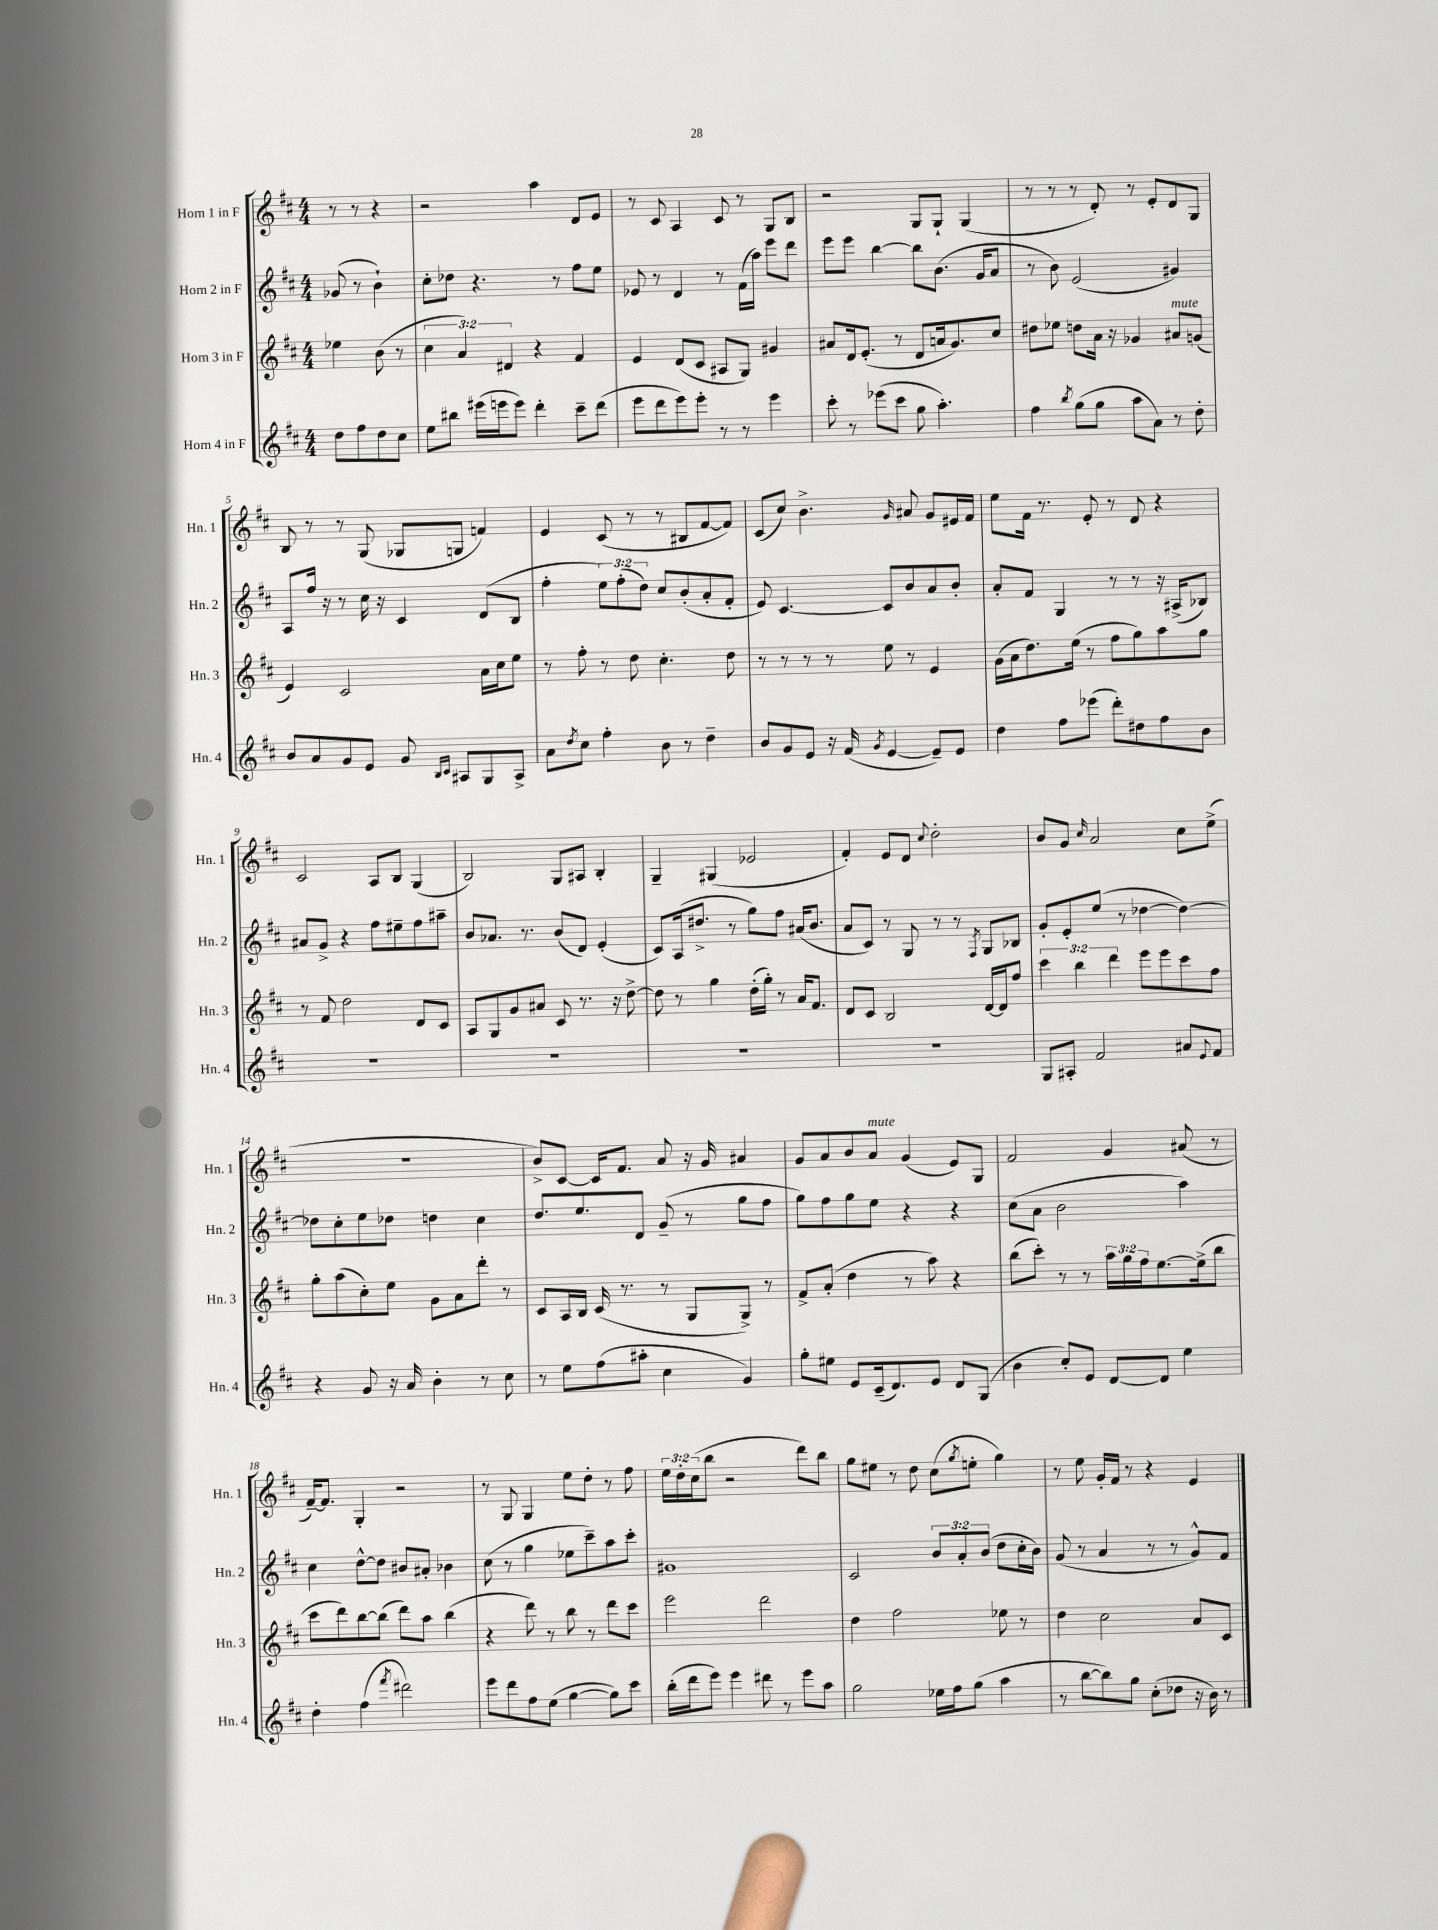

**kern	**kern	**kern	**kern
*part4	*part3	*part2	*part1
*staff4	*staff3	*staff2	*staff1
*I"Horn 4 in F	*I"Horn 3 in F	*I"Horn 2 in F	*I"Horn 1 in F
*I'Hn. 4	*I'Hn. 3	*I'Hn. 2	*I'Hn. 1
*clefG2	*clefG2	*clefG2	*clefG2
*k[f#c#]	*k[f#c#]	*k[f#c#]	*k[f#c#]
*M4/4	*M4/4	*M4/4	*M4/4
=	=	=	=
8dd\L	4ee-X\	(8g-X/	8r
8ff#\	.	8r	8r
8dd\	(8b\	4b`\)	4r
8cc#\J	8r	.	.
=1	=1	=1	=1
8ee\L	6cc#\	8cc#'\L	2r
8bb#X\J	.	8dd-X\J	.
.	6a/)	.	.
(16eee#X\LL	.	4.r	.
16eeen\J	.	.	.
.	6d#X/	.	.
8eee\J)	.	.	.
4ddd'\	4r	.	4aa\
.	.	8r	.
8ccc#~\L	4f#/	8ff#\L	8d/L
(8ddd\J	.	8ee\J	8e/J
=2	=2	=2	=2
8eee\L	4e/	8e-X/	8r
8ddd\	.	8r	8c#/
8eee\)	(8d/L	4d/	4A/
8eee'\J	8c#/J	.	.
8r	8A#X/L	8r	8c#/
8r	8G/J)	(16f#\LL	8r
.	.	16aa\JJ)	.
4eee\	4g#X/	8eee\L	8G/L
.	.	8ddd\J	8B/J
=3	=3	=3	=3
8ccc#'\	8a#X/L	8eee\L	2r
8r	16d/k	8eee\J	.
.	(8.e'/J	.	.
(8eee-X\L	.	[4bb\	.
8ccc#\J	8r	.	.
8gg\	8d/L	8bb\L]	8G/L
4.aa'\)	16an/k	(8.b\J	8G`/J
.	8.g/)	.	.
.	.	.	(4G/
.	.	16g/KL	.
.	8cc#/J	8a/J	.
=4	=4	=4	=4
4ff#\	8dd#X\L	8r	8r
.	8ee-X\J	8b\)	8r
8qbb/	.	.	.
(8gg\L	8ddn\L	(2e/	8r
8gg\J	16a\Jk	.	8d'/)
.	16r	.	.
8aa\L	4g-X/	.	8r
8a\J)	.	.	8e'/L
!	!LO:TX:a:i:t=mute	!	!
8r	8a#X/L	4g#X/)	8d/
8dd'\	(8gn/J	.	8G/J
!!LO:LB:g=z
=5	=5	=5	=5
8b/L	4e/)	8A/L	8B/
8a/	.	16ff#/Jk	8r
.	.	16r	.
8g/	2c#/	8r	8r
8e/J	.	16cc#\	(8G/
.	.	16r	.
8g/	.	4c#/	8G-X/L
16qqB/LL	.	.	.
16qqc#/JJ	.	.	.
8A#X/L	.	.	8Gn/J
8G/	16a\LL	(8d/L	4fn/)
.	16cc#\J	.	.
8A#^/J	8ee\J	8B/J	.
=6	=6	=6	=6
8a\L	8r	4ff#'\	4e/
8qdd/	.	.	.
8cc#\J	8ff#'\	.	.
4ff#'\	8r	12ee\L)	(8c#/
.	.	(12ff#'\	.
.	8dd\	.	8r
.	.	12dd\J)	.
8b\	4.cc#'\	8cc#/L	8r
8r	.	(8b'/	8B#X/L
4dd~\	.	8a'/	[8f#/
.	8dd\	8f#'/J	8f#/J])
=7	=7	=7	=7
8b/L	8r	8e/)	(8c#/L
8g/	8r	[4.c#/	8cc#/J)
8e/J	8r	.	4.b^\
16r	8r	.	.
(16f#/	.	.	.
8qg/	.	.	.
[4e/	8ee\	8c#/L]	.
.	.	.	16qqg/
.	8r	8b/	8a#X/
8e~/L])	4e/	8a/	8g/L
8e/J	.	8b'/J	16e#X/L
.	.	.	16f#/JJ
=8	=8	=8	=8
4dd\	(16g\LL	8a'/L	8ee\L
.	16a\J	.	.
.	8.dd\)	8f#/J	16f#\Jk
.	.	.	8.r
8ff#\L	.	4G/	.
.	(16ee\Jk	.	.
(8eee-X\J	8r	.	8e'/
8ddd'\L)	8ff#\L	8r	8r
8dd#X\	8gg\)	8r	8d/
8ff#\	8aa\	16r	4r
.	.	(16A#X^/KL	.
8b\J	8gg\J	8B-X/J)	.
!!LO:LB:g=z
=9	=9	=9	=9
1r	8r	8a#X/L	2c#/
.	8f#/	8g^/J	.
.	2dd\	4r	.
.	.	8ff#\L	8A/L
.	.	8ee#X~\	8B/J
.	8d/L	8ff#\	(4G/
.	8c#/J	8aa#X~\J	.
=10	=10	=10	=10
1r	8A/L	8b/L	2B/)
.	8G/	8.a-X/J	.
.	8g/	.	.
.	.	8.r	.
.	8a#X/J	.	.
.	8c#/	(8b/L	8G/L
.	8.r	8d/J)	8A#X/J
.	.	(4e'/	4B'/
.	16r	.	.
.	[8dd^\	.	.
=11	=11	=11	=11
1r	8dd\]	8c#/L)	4G~/
.	8r	(16A/k	.
.	.	8.dd#X^/J	.
.	4gg\	.	(4G#X/
.	.	8r	.
.	(16dd'\LL	8gg\L)	2e-X/
.	16gg'\JJ)	.	.
.	8r	8ff#\J	.
.	16a/KL	(16a#X/KL	.
.	8.f#/J	8.b/J	.
=12	=12	=12	=12
1r	8d/L	8a/L	4f#'/)
.	8c#/J	8c#/J)	.
.	2B/	8r	8e/L
.	.	8G/	8d/J
.	.	.	8qqcc#/
.	.	8r	2dd'\
.	.	8r	.
.	.	8qF#/	.
.	[16d/LL	8G/L	.
.	16d/J]	.	.
.	8ff#/J	8B-X/J	.
=13	=13	=13	=13
8G/L	6ccc#\	8g'/L	8b/L
8A#X'/J	.	8e'/	8g/J
.	6bb\	.	.
.	.	.	16qqcc#/
2f#/	.	(8ee/J	2a/
.	6ddd\	.	.
.	.	8r	.
.	8eee\L	[4dd-X\	.
.	8eee\	.	.
8a#X/L	8ccc#\	4dd-\_)	8cc#\L
8qqe/	.	.	.
8f#/J	8ff#\J	.	(8ee^\J
!!LO:LB:g=z
=14	=14	=14	=14
4r	8gg'\L	8dd-X\L]	1r
.	(8aa\	8cc#'\	.
8g/	8cc#'\)	8ee\	.
16r	8ee\J	8dd-X\J	.
16a/	.	.	.
4b'\	8g\L	4ddn\	.
.	8a\	.	.
8r	8ddd'\J	4cc#\	.
8cc#\	8r	.	.
=15	=15	=15	=15
8r	8c#/L	8.dd/L	8b^/L)
8ee\L	16A/L	.	[8c#/J
.	16B/JJ	8.ee/	.
(8ff#\	(16c#/	.	16c#/KL]
.	8.r	.	8.f#/J
8aa#X'\J	.	8d/J	.
4cc#\	8r	(8g~/	8a/
.	8G/L	8r	16r
.	.	.	16g/
4g/)	8G^/J)	8gg\L	4a#X/
.	8r	8ff#\J	.
=16	=16	=16	=16
8gg'\L	8f#^/L	8gg\L)	8g/L
8ee#X\J	(8a'/J	8ff#\	8a/
8e/L	4dd\	8gg\	8b/
!	!	!	!LO:TX:a:i:t=mute
(16c#~/k	.	8ee\J	8a/J
8.d/)	.	.	.
.	8r	4r	(4g/
8e/J	8aa\)	.	.
8d/L	4r	4r	8e/L)
(8G/J	.	.	8G/J
=17	=17	=17	=17
4b\	(8bb\L	(8cc#\L	2f#/
.	8ccc#'\J)	8a\J	.
8cc#'/L)	8r	2b\	.
8e/J	8r	.	.
[8d/L	24aa\LL	.	4g/
.	24gg\	.	.
.	24ff#\J	.	.
8d/J]	[8.ee\	.	.
4ee\	.	4aa\)	(8a#X/
.	(16ee^\k]	.	.
.	8bb\J	.	8r
!!LO:LB:g=z
=18	=18	=18	=18
4dd'\	8ccc#\L	4cc#\	[16f#~/KL)
.	.	.	8.f#/J]
.	8ddd\)	.	.
(4ff#\	[8bb\	[8dd^^\L	4G'/
.	(8bb\J]	8dd\J]	.
8qfff#/	.	.	.
2ddd#X\)	8ddd\L)	8b#X/L	2r
.	8aa\J	8a#X'/J	.
.	(4bb\	4b-X\	.
=19	=19	=19	=19
8eee\L	4r	(8cc#\	8r
8ddd\	.	8r	8G/
8ff#\	8ddd\)	4gg\	4G/
(8ee\J	8r	.	.
[4gg\	8bb\	8ee-X\L	8ee\L
.	8r	8ccc#~\)	8dd'\J
8gg\L])	8ddd\L	8aa\	8r
8ccc#\J	8ccc#\J	8ccc#'\J	8ff#\
=20	=20	=20	=20
(16bb'\LL	2eee\	1g#X	24ee\LL
.	.	.	24dd'\
16ddd\J	.	.	.
.	.	.	(24cc#\J
8eee\J)	.	.	8bb\J
4eee\	.	.	2r
8ddd#X\	2ddd\	.	.
8r	.	.	.
8eee\L	.	.	8ddd\L)
8aa\J	.	.	8bb\J
=21	=21	=21	=21
2gg\	4dd\	2c#/	8gg\L
.	.	.	8ee#X\J
.	2ff#\	.	8r
.	.	.	8dd\
16ee-X\LL	.	12b/L	(8cc#\L
16ff#\J	.	.	.
.	.	12a'/	.
.	.	.	8qgg/
(8gg\J	.	.	8een'\J
.	.	(12b/J	.
4aa\	8ee-X\	8dd\L	4gg\)
.	8r	16cc#'\L	.
.	.	16b\JJ)	.
=22	=22	=22	=22
8r	4dd\	(8g/	8r
[8bb\L	.	8r	8ee\
8bb\])	2cc#\	4a/	16g'/LL
.	.	.	16f#/JJ
8gg\J	.	.	8r
(8cc#'\L	.	8r	4r
8dd-X\J	.	8r	.
16r	8a/L	8g^^/L)	4e/
16b\)	.	.	.
8r	8c#/J	8f#/J	.
==	==	==	==
*-	*-	*-	*-
